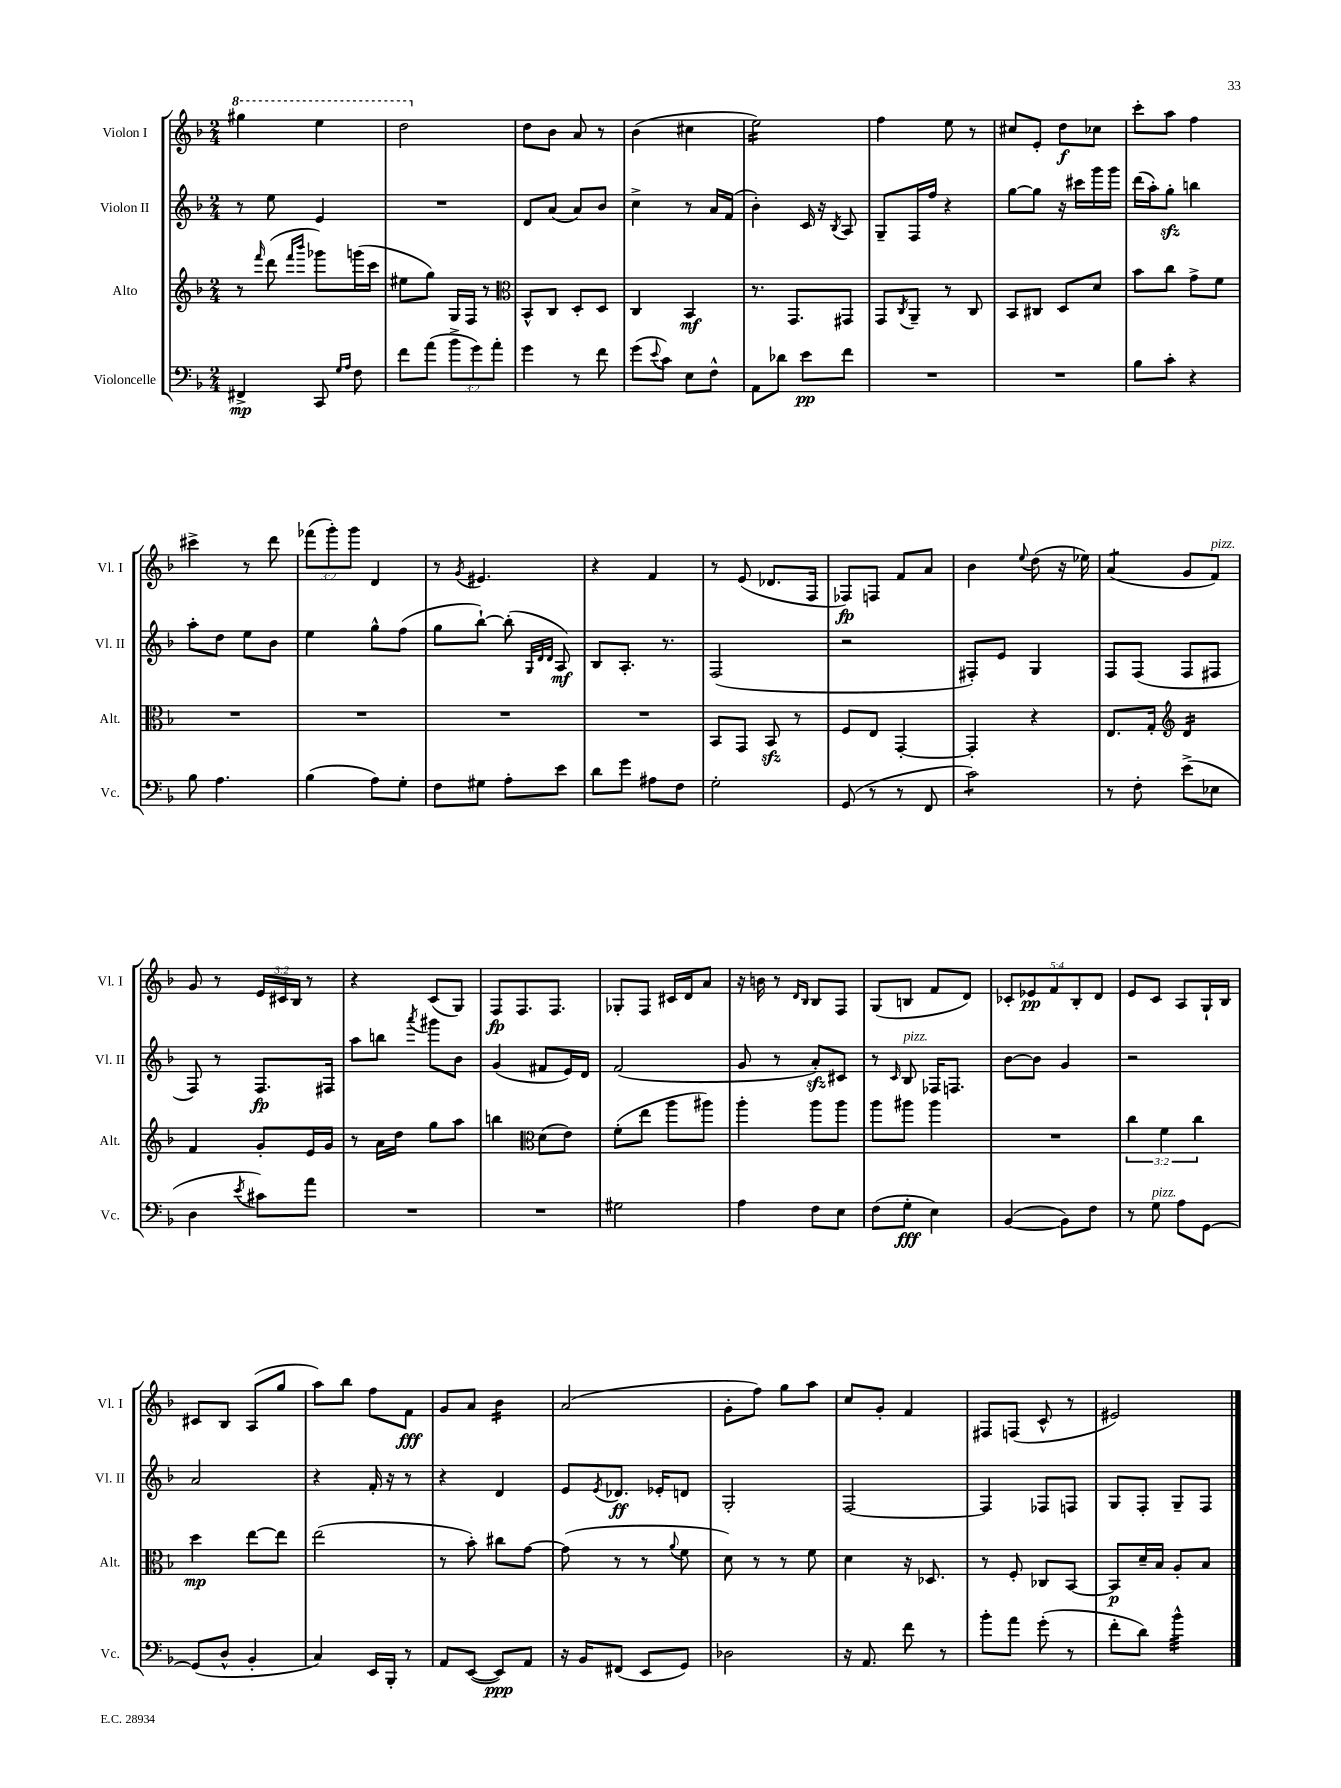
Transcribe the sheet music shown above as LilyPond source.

<<
\new StaffGroup <<
\new Staff = "s0" \with { instrumentName = "Violon I" shortInstrumentName = "Vl. I" } {
    \clef treble \key f \major \numericTimeSignature \time 2/4 \override Staff.TupletNumber.text = #tuplet-number::calc-fraction-text
    \ottava #1 gis'''4 e'''4 |
    d'''2 \ottava #0 |
    d''8 bes'8 a'8 r8 |
    bes'4( cis''4 |
    e''2:16) |
    f''4 e''8 r8 |
    cis''8 e'8-. d''8\f ces''8 |
    c'''8-. a''8 f''4 |
    cis'''4-> r8 d'''8 |
    \tuplet 3/2 { fes'''8( g'''8-.) g'''8 } d'4 |
    r8 \acciaccatura { g'8 } eis'4. |
    r4 f'4 |
    r8 e'8( des'8. f16 |
    fes8\fp) f8 f'8 a'8 |
    bes'4 \appoggiatura { e''8 } d''8( r16 ees''16) |
    a'4:8( g'8 f'8^\markup { \italic "pizz." }) |
    g'8 r8 \tuplet 3/2 { e'16 cis'16 bes16 } r8 |
    r4 c'8( g8) |
    f8\fp f8. f8. |
    ges8-. f8 cis'16 d'16 a'8 |
    r16 b'16 r8 \grace { d'16 bes16 } bes8 f8 |
    g8( b8 f'8 d'8) |
    \tuplet 5/4 { ces'8-. ees'8\pp f'8 bes8-. d'8 } |
    e'8 c'8 a8 g16-! bes16 |
    cis'8 bes8 a8( g''8 |
    a''8) bes''8 f''8 f'8\fff |
    g'8 a'8 bes'4:16 |
    a'2( |
    g'8-. f''8) g''8 a''8 |
    c''8 g'8-. f'4 |
    fis8 f8( c'8-^ r8 |
    eis'2) \bar "|." |
}
\new Staff = "s1" \with { instrumentName = "Violon II" shortInstrumentName = "Vl. II" } {
    \clef treble \key f \major \numericTimeSignature \time 2/4
    r8 e''8 e'4 |
    R2 |
    d'8 a'8( a'8) bes'8 |
    c''4-> r8 a'16 f'16( |
    bes'4-.) c'16 r16 \acciaccatura { bes8 } a8 |
    g8-- f16 f''16 r4 |
    g''8~ g''8 r16 cis'''16 g'''16 g'''16 |
    d'''16( a''16-.) g''8-.\sfz b''4 |
    a''8-. d''8 e''8 bes'8 |
    e''4 g''8-^ f''8( |
    g''8 bes''8~-!) bes''8-.( \grace { g32 d'32 d'32 } a8\mf) |
    bes8 a8.-. r8. |
    f2( |
    r2 |
    fis8-.) e'8 g4 |
    f8 f8( f8 fis8 |
    f8) r8 f8.\fp fis16 |
    a''8 b''8 \acciaccatura { a'''8 } gis'''8 bes'8 |
    g'4( fis'8 e'16) d'16 |
    f'2( |
    g'8 r8 a'8-.\sfz) cis'8 |
    r8 \grace { c'16 } bes8^\markup { \italic "pizz." } fes16 f8. |
    bes'8~ bes'8 g'4 |
    r2 |
    a'2 |
    r4 f'16-. r16 r8 |
    r4 d'4 |
    e'8 \acciaccatura { e'8 } des'8.\ff ees'16-. d'8 |
    g2-. |
    f2~ |
    f4 fes8 f8 |
    g8 f8-. g8-- f8 \bar "|." |
}
\new Staff = "s2" \with { instrumentName = "Alto" shortInstrumentName = "Alt." } {
    \clef treble \key f \major \numericTimeSignature \time 2/4 \override Staff.TupletNumber.text = #tuplet-number::calc-fraction-text
    r8 \grace { f'''16 } d'''8( \grace { f'''16 bes'''16 } ges'''8) g'''16( c'''16 |
    eis''8 g''8) g16 f16 r8 |
    \clef alto bes,8-^ c8 d8-. d8 |
    c4 bes,4\mf |
    r8. g,8. gis,8 |
    g,8 \acciaccatura { c8 } a,8-- r8 c8 |
    bes,8 cis8 d8 d'8 |
    bes'8 c''8 g'8-> f'8 |
    R2 |
    R2 |
    R2 |
    R2 |
    bes,8 g,8 bes,8\sfz r8 |
    f8 e8 g,4~-. |
    g,4-. r4 |
    e8. g16-. \clef treble d'4:16 |
    f'4 g'8-. e'16 g'16 |
    r8 a'16 d''16 g''8 a''8 |
    b''4 \clef alto d'8( e'8) |
    f'8-.( e''8 a''8 ais''8) |
    a''4-. a''8 a''8 |
    a''8 ais''8 ais''4 |
    R2 |
    \tuplet 3/2 { c''4 f'4 c''4 } |
    d''4\mp e''8~ e''8 |
    e''2( |
    r8 bes'8-.) cis''8 g'8~ |
    g'8( r8 r8 \appoggiatura { a'8 } f'8 |
    d'8) r8 r8 f'8 |
    d'4 r16 des8. |
    r8 f8-. ces8 bes,8~ |
    bes,8\p d'16-- bes16 a8-. bes8 \bar "|." |
}
\new Staff = "s3" \with { instrumentName = "Violoncelle" shortInstrumentName = "Vc." } {
    \clef bass \key f \major \numericTimeSignature \time 2/4 \override Staff.TupletNumber.text = #tuplet-number::calc-fraction-text
    fis,4->\mp c,8 \grace { g16 a16 } f8 |
    f'8 a'8( \tuplet 3/2 { bes'8-> g'8) a'8-. } |
    g'4 r8 f'8 |
    g'8( \appoggiatura { e'8 } c'8) e8 f8-^ |
    a,8 des'8 e'8\pp f'8 |
    R2 |
    R2 |
    bes8 c'8-. r4 |
    bes8 a4. |
    bes4( a8) g8-. |
    f8 gis8 a8-. e'8 |
    d'8 g'8 ais8 f8 |
    g2-. |
    g,8( r8 r8 f,8 |
    c'2:8) |
    r8 f8-. e'8->( ees8 |
    d4 \acciaccatura { e'8 } cis'8) a'8 |
    R2 |
    R2 |
    gis2 |
    a4 f8 e8 |
    f8( g8-.\fff e4) |
    bes,4~( bes,8) f8 |
    r8 g8^\markup { \italic "pizz." } a8 g,8~ |
    g,8( d8-^ bes,4-. |
    c4) e,16 bes,,16-. r8 |
    a,8 e,8~( e,8\ppp) a,8 |
    r16 bes,16 fis,8( e,8 g,8) |
    des2 |
    r16 a,8. f'8 r8 |
    bes'8-. a'8 g'8-.( r8 |
    f'8-. d'8) bes'4:32-^ \bar "|." |
}
>>
>>
\layout { \context { \Score \remove "Bar_number_engraver" } }
